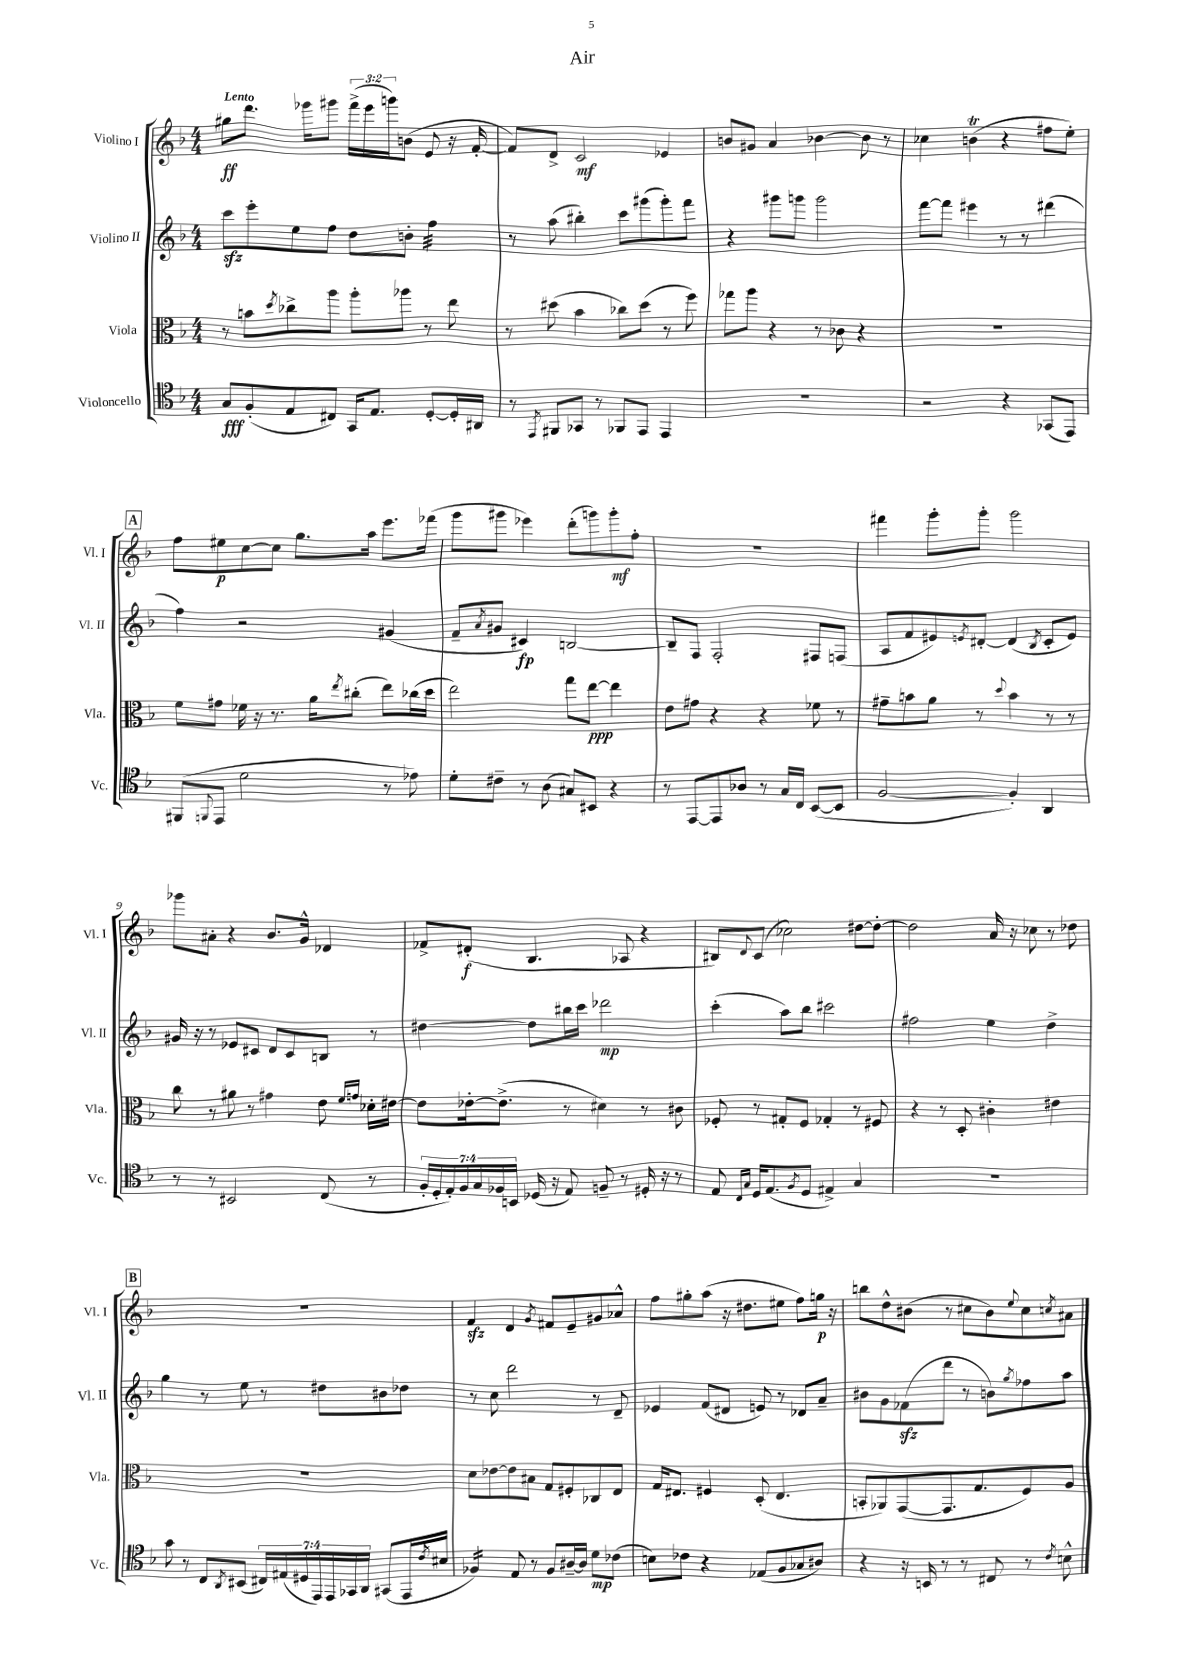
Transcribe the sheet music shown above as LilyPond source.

\header { title = "Air" }
<<
\new StaffGroup <<
\new Staff = "s0" \with { instrumentName = "Violino I" shortInstrumentName = "Vl. I" } {
    \clef treble \key f \major \numericTimeSignature \time 4/4 \override Staff.TupletNumber.text = #tuplet-number::calc-fraction-text \tempo "Lento"
    gis''8\ff d'''8. ges'''16 gis'''8 \tuplet 3/2 { f'''16->( e'''16 g'''16) } b'8( e'8 r16 f'16~-. |
    f'8) d'8-> c'2\mf ees'4 |
    b'8 gis'8 a'4 bes'4~ bes'8 r8 |
    ces''4 b'4\trill( r4 fis''8 e''8-.) |
    \mark \markup { \box "A" } f''8 eis''8\p c''8~ c''8 g''8. a''16 e'''8. fes'''16( |
    g'''8 gis'''8 ees'''4) d'''8-.( g'''8) g'''8-.\mf f''8-. |
    R1 |
    fis'''4 g'''8-. g'''8-. g'''2 |
    ges'''8 ais'8-. r4 bes'8. g'16-^ des'4 |
    fes'8-> dis'8-.\f( bes4. aes8 r4 |
    bis8) \appoggiatura { d'8 } c'8( ces''2) dis''8~ dis''8~-. |
    dis''2 a'16 r16 ces''8 r8 des''8 |
    \mark \markup { \box "B" } R1 |
    f'4\sfz d'4 \acciaccatura { g'8 } fis'8 e'8-- gis'8 aes'8-^ |
    f''8 gis''8-. a''8( r16 dis''8. eis''8 f''8) g''16\p r16 |
    b''8 d''8-^ bis'8( r8 cis''8 bis'8) \appoggiatura { e''8 } cis''8 \acciaccatura { c''8 } ais'8 \bar "|." |
}
\new Staff = "s1" \with { instrumentName = "Violino II" shortInstrumentName = "Vl. II" } {
    \clef treble \key f \major \numericTimeSignature \time 4/4
    c'''8\sfz e'''8-. e''8 f''8 d''8 b'8-. f''4:32 |
    r8 a''8( bis''4-.) c'''8 gis'''8( gis'''8-.) f'''8 |
    r4 gis'''8 g'''8 g'''2 |
    f'''8~ f'''8 eis'''4 r8 r8 dis'''4( |
    \mark \markup { \box "A" } f''4) r2 gis'4( |
    f'8-- \acciaccatura { a'8 } gis'8 cis'4\fp) b2~ |
    b8-- f8 f2-. fis8 f8( |
    a8 f'8 eis'8) \acciaccatura { e'8 } dis'8~-. dis'4( \acciaccatura { bes8 } c'8-. e'8) |
    gis'16 r16 r8 ees'8 cis'8 d'8 cis'8 b8 r8 |
    dis''4~ dis''8 bis''16 c'''16 des'''2\mp |
    c'''4-.( a''8) bes''8 cis'''2 |
    fis''2 e''4 d''4-> |
    \mark \markup { \box "B" } g''4 r8 e''8 r8 dis''8 bis'8 des''8 |
    r8 c''8 d'''2 r8 d'8-- |
    ees'4 f'8( dis'8 e'8) r8 des'8 a'8-- |
    bis'8 g'8 fes'8\sfz( d'''8 r8 b'8) \acciaccatura { g''8 } fes''8 a''8 \bar "|." |
}
\new Staff = "s2" \with { instrumentName = "Viola" shortInstrumentName = "Vla." } {
    \clef alto \key f \major \numericTimeSignature \time 4/4
    r8 b'8 \acciaccatura { d''8 } ces''8-> a''8 a''8-. aes''8 r8 e''8 |
    r8 dis''8( bes'4 ces''8) dis''8( r8 f''8) |
    ges''8 a''8 r4 r8 ces'8 r4 |
    R1 |
    \mark \markup { \box "A" } f'8 gis'8 fes'16 r16 r8. a'16 \acciaccatura { e''8 } cis''8-.( e''8) ces''16( d''16 |
    e''2) g''8 e''8~\ppp e''4 |
    e'8 gis'8 r4 r4 fes'8 r8 |
    gis'8-- b'8 a'8 r8 \appoggiatura { d''8 } b'4 r8 r8 |
    c''8 r8 ais'8 r8 gis'4 e'8 \grace { f'16 g'16 } des'16-. eis'16~ |
    eis'8 ees'16~-. ees'8.->( r8 dis'4) r8 cis'8 |
    fes8-. r8 gis8-. fes8 ges4-. r8 fis8 |
    r4 r8 d8-. cis'4-. eis'4 |
    \mark \markup { \box "B" } R1 |
    d'8 ees'8~ ees'8 bis8 g8 fis8-. ces8 e8 |
    g16 eis8. fis4 d8-.( eis4. |
    b,8-. aes,8) g,8~( g,8. g8. f8) a8 \bar "|." |
}
\new Staff = "s3" \with { instrumentName = "Violoncello" shortInstrumentName = "Vc." } {
    \clef tenor \key f \major \numericTimeSignature \time 4/4 \override Staff.TupletNumber.text = #tuplet-number::calc-fraction-text
    g8\fff f8-.( e8 cis8) g,16 e8. d8~-. d16-. ais,16 |
    r8 \acciaccatura { e,8 } fis,8 ges,8 r8 fes,8 e,8 e,4 |
    R1 |
    r2 r4 ges,8( e,8) |
    \mark \markup { \box "A" } fis,8( \appoggiatura { f,8 } e,8 d'2 r8 ees'8) |
    d'8-. cis'8-- r8 a8( gis8) bis,8 r4 |
    r8 e,8~ e,8 aes8 r8 g16 c16 bes,8~( bes,8 |
    f2~ f4-.) a,4 |
    r8 r8 bis,2 c8( r8 |
    \tuplet 7/4 { f16-. d16-. e16-.) f16 g16 fes16 b,16 } des16( r16 e8) f8-- r8 dis16-. r16 r8 |
    e8 \grace { c16 g16 } d16 e8.( \acciaccatura { f8 } d8 eis4->) g4 |
    R1 |
    \mark \markup { \box "B" } g'8 r8 c8 \acciaccatura { a,8 } bis,8( \tuplet 7/4 { cis16) eis16( dis16 e,16) e,16 ges,16 a,16 } gis,8( e,16 \acciaccatura { c'8 } bis16 |
    fes4:16) e8 r8 fes8 ais16~-- ais16 d'8\mp ces'8( |
    b8) ces'8 r4 ees8( f8 ges8 ais8) |
    r4 r16 b,16 r8 r8 cis8 r8 \acciaccatura { c'8 } b8-^ \bar "|." |
}
>>
>>
